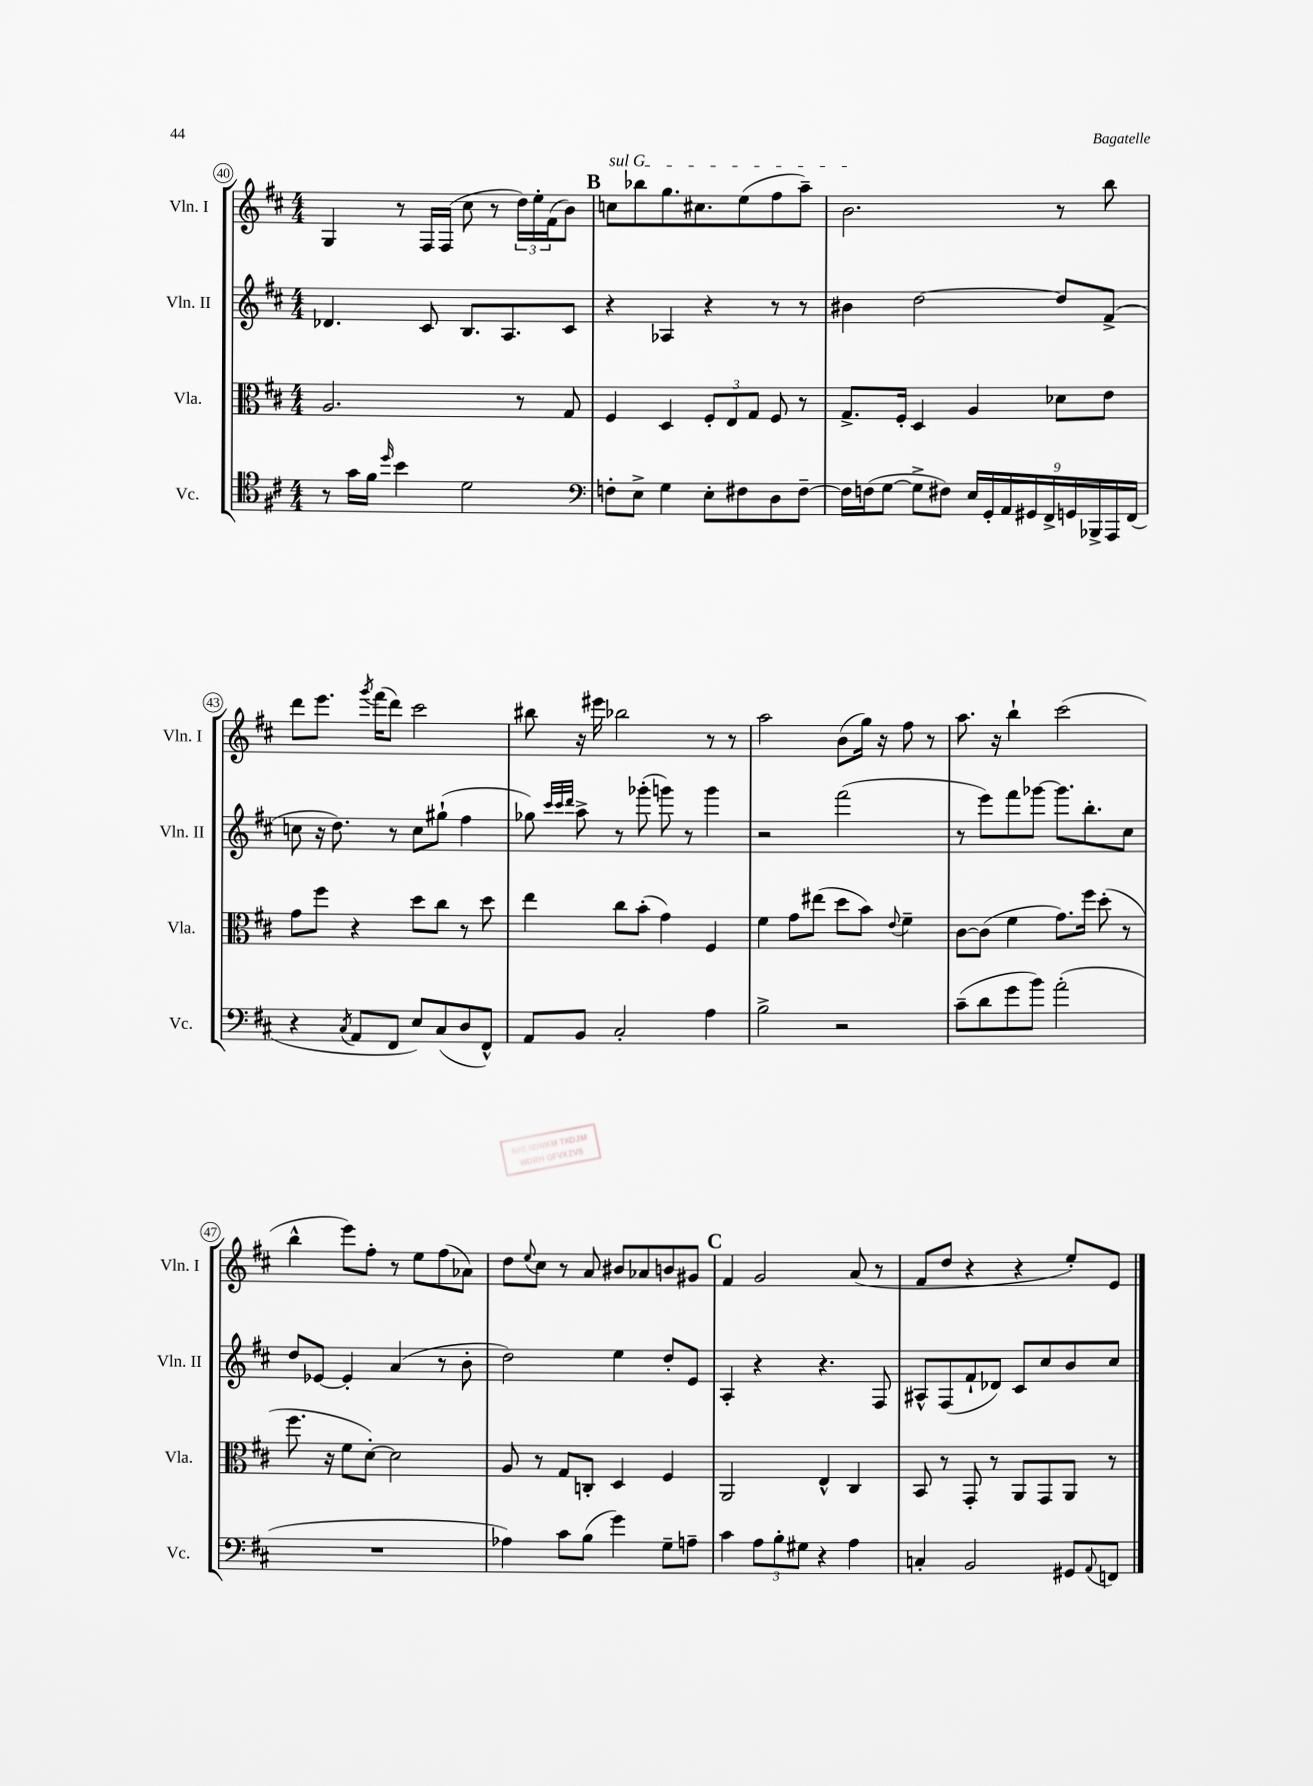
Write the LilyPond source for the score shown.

<<
\new StaffGroup <<
\new Staff = "s0" \with { instrumentName = "Vln. I" shortInstrumentName = "Vln. I" } {
    \clef treble \key d \major \numericTimeSignature \time 4/4
    g4 r8 fis16 fis16( cis''8 r8 \tuplet 3/2 { d''16) e''16-. fis'16( } b'8) |
    \mark \markup { \bold "B" } \once \override TextSpanner.bound-details.left.text = \markup { \italic "sul G" } c''8\startTextSpan bes''8 g''8. cis''8. e''8( fis''8 a''8--) |
    b'2.\stopTextSpan r8 b''8 |
    d'''8 e'''8. \acciaccatura { g'''8 } fis'''16( d'''8) cis'''2 |
    bis''8 r16 eis'''16 bes''2 r8 r8 |
    a''2 b'8( g''16) r16 fis''8 r8 |
    a''8. r16 b''4-! cis'''2( |
    b''4-^ e'''8) fis''8-. r8 e''8 fis''8( aes'8) |
    d''8 \appoggiatura { e''8 } cis''8 r8 a'8 bis'8 aes'8 b'8 gis'8 |
    \mark \markup { \bold "C" } fis'4 g'2 a'8( r8 |
    fis'8 d''8 r4 r4 e''8-.) e'8 \bar "|." |
}
\new Staff = "s1" \with { instrumentName = "Vln. II" shortInstrumentName = "Vln. II" } {
    \clef treble \key d \major \numericTimeSignature \time 4/4
    des'4. cis'8 b8. a8. cis'8 |
    \mark \markup { \bold "B" } r4 aes4 r4 r8 r8 |
    bis'4 d''2~ d''8 fis'8->( |
    c''8 r16 d''8.) r8 c''8 gis''8-!( fis''4 |
    ges''8) \grace { cis'''32 cis'''32 d'''32 } a''8-> r8 ges'''8-.( g'''8) r8 g'''4 |
    r2 fis'''2( |
    r8 e'''8) fis'''8 ges'''8~ ges'''8. b''8.-. cis''8 |
    d''8 ees'8~ ees'4-. a'4( r8 b'8-. |
    d''2) e''4 d''8-. e'8 |
    \mark \markup { \bold "C" } a4-. r4 r4. fis8 |
    ais8-^ fis8( fis'8-! des'8) cis'8 cis''8 b'8 cis''8 \bar "|." |
}
\new Staff = "s2" \with { instrumentName = "Vla." shortInstrumentName = "Vla." } {
    \clef alto \key d \major \numericTimeSignature \time 4/4
    a2. r8 g8 |
    \mark \markup { \bold "B" } fis4 d4 \tuplet 3/2 { fis8-. e8 g8 } fis8 r8 |
    g8.-> fis16-. d4 a4 des'8 e'8 |
    g'8 fis''8 r4 d''8 cis''8 r8 d''8 |
    e''4 cis''8 b'8-.( g'4) fis4 |
    fis'4 g'8 eis''8( d''8 b'8) \appoggiatura { e'8 } fis'4-- |
    cis'8~ cis'8( fis'4 g'8.) fis''16 d''8-.( r8 |
    fis''8. r16 fis'8 d'8~-.) d'2 |
    a8 r8 g8 c8-. d4 fis4 |
    \mark \markup { \bold "C" } a,2 e4-^ cis4 |
    b,8 r8 g,8-. r8 a,8 g,8 a,8 r8 \bar "|." |
}
\new Staff = "s3" \with { instrumentName = "Vc." shortInstrumentName = "Vc." } {
    \clef tenor \key d \major \numericTimeSignature \time 4/4
    r8 g'16 fis'16 \grace { d''16 } b'4 d'2 |
    \mark \markup { \bold "B" } \clef bass f8-. e8-> g4 e8-. fis8 d8 fis8~-- |
    fis16 f16( g8~ g8-> fis8) \tuplet 9/8 { e16 g,16-. a,16 gis,16 fis,16-> g,16 bes,,16-> a,,16 fis,16( } |
    r4 \acciaccatura { cis8 } a,8 fis,8 e8) cis8( d8 fis,8-^) |
    a,8 b,8 cis2-. a4 |
    b2-> r2 |
    cis'8--( d'8 g'8 b'8) a'2-.( |
    R1 |
    aes4) cis'8 b8( g'4) g8-- a8-- |
    \mark \markup { \bold "C" } cis'4 \tuplet 3/2 { a8 b8-. gis8 } r4 a4 |
    c4-. b,2 gis,8 \appoggiatura { a,8 } f,8 \bar "|." |
}
>>
>>
\layout { \context { \Score currentBarNumber = #40 \override BarNumber.stencil = #(make-stencil-circler 0.1 0.3 ly:text-interface::print) } }
